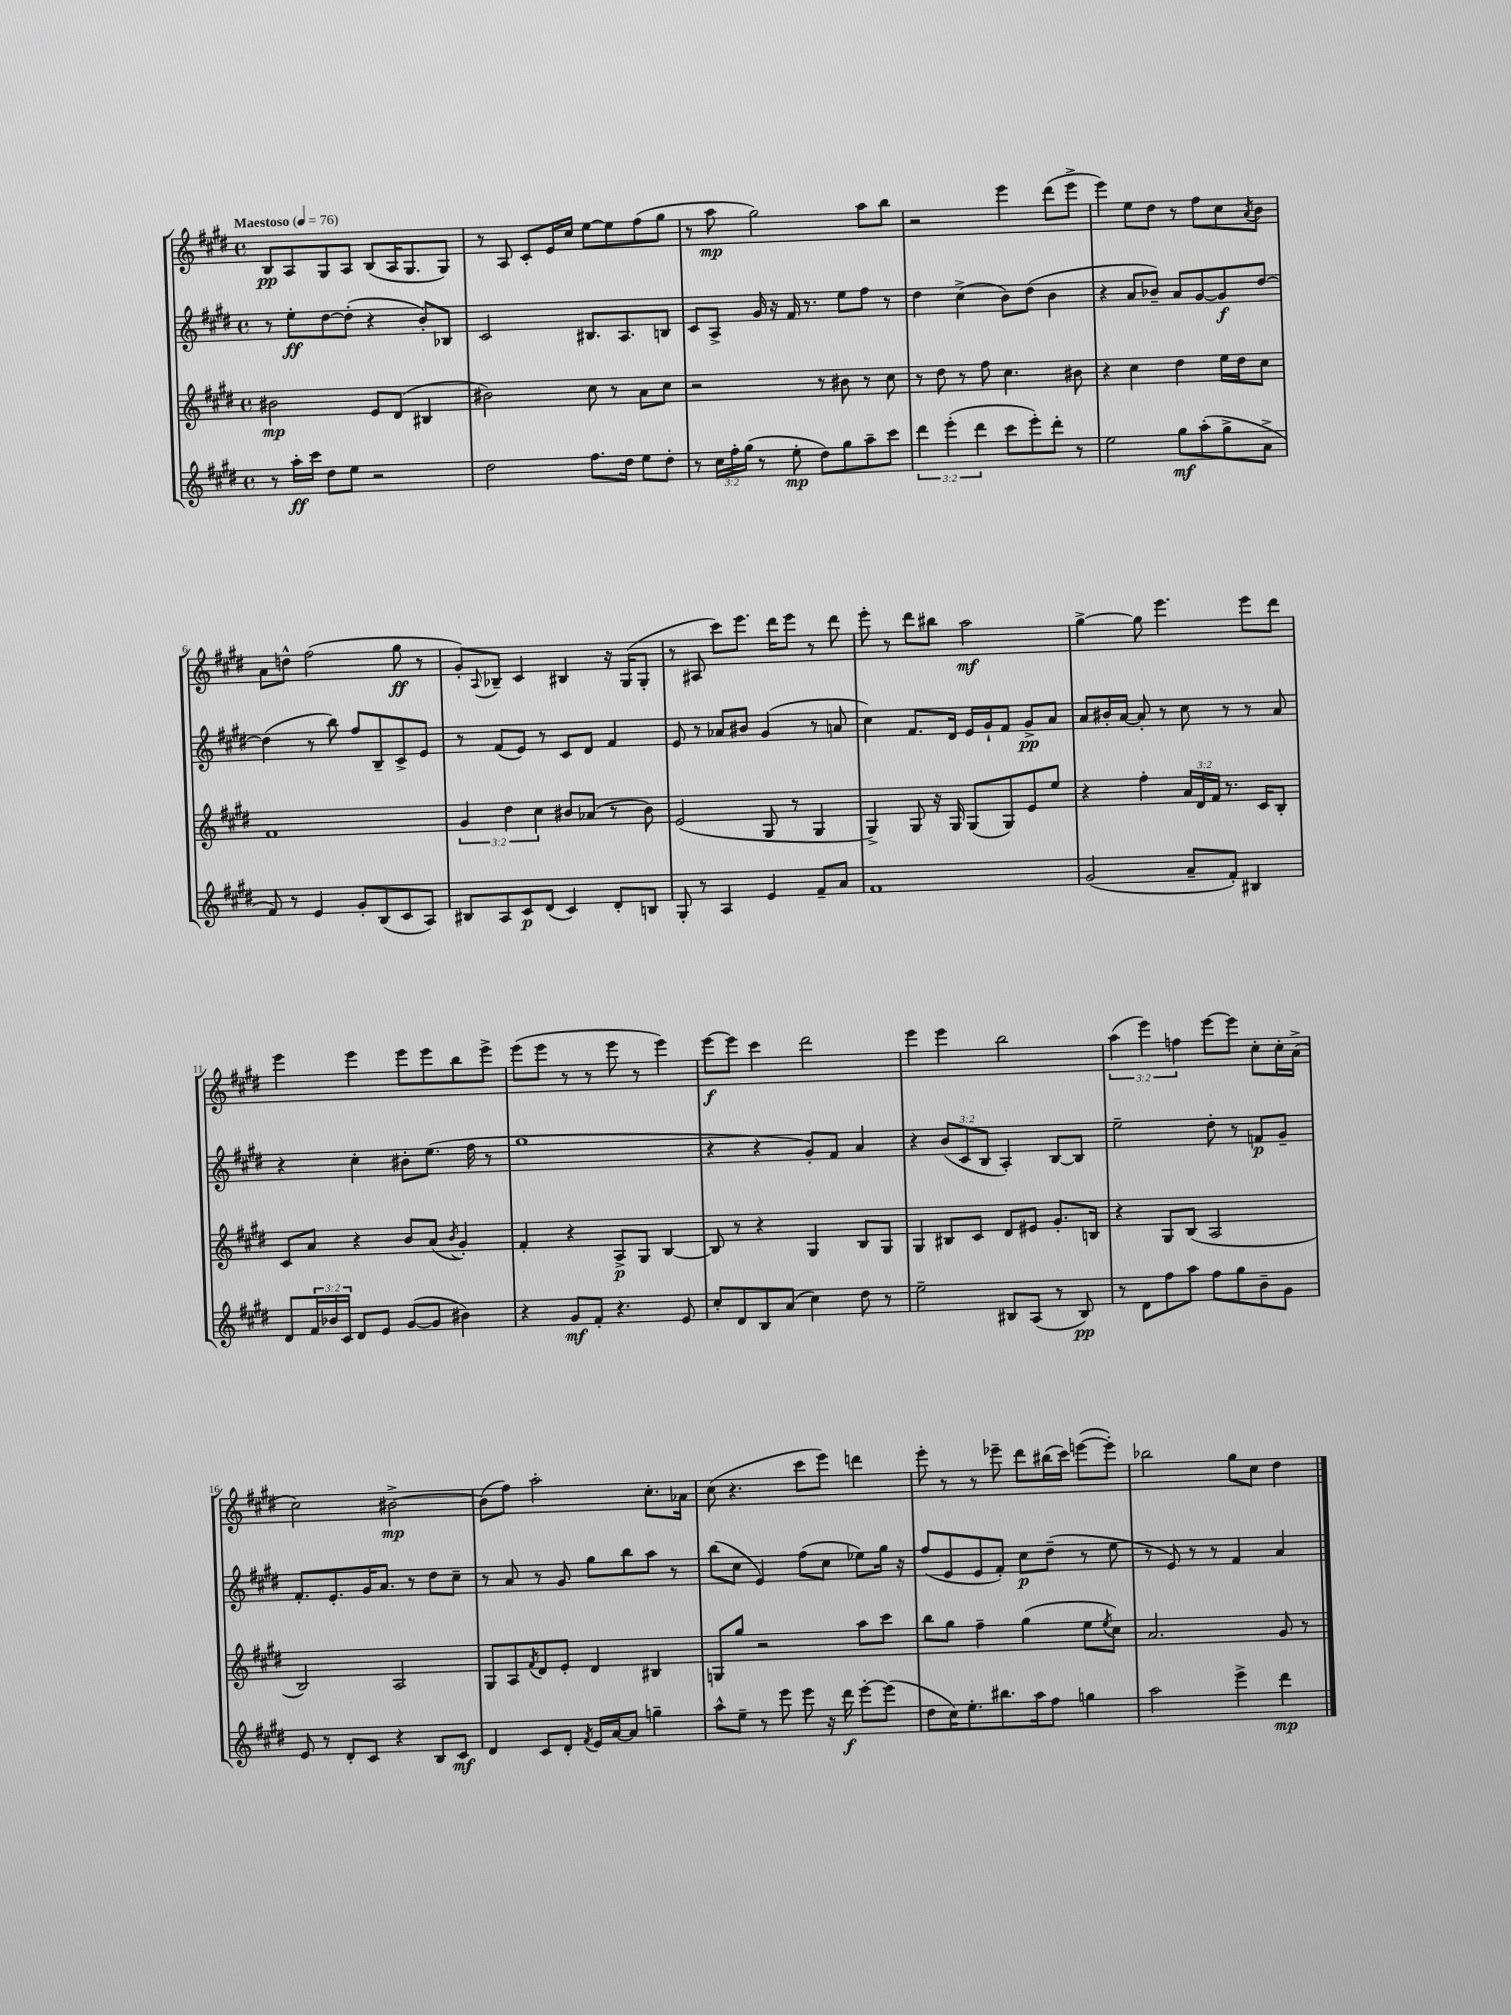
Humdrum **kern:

**kern	**kern	**kern	**kern
*staff4	*staff3	*staff2	*staff1
*clefG2	*clefG2	*clefG2	*clefG2
*k[f#c#g#d#]	*k[f#c#g#d#]	*k[f#c#g#d#]	*k[f#c#g#d#]
*M4/4	*M4/4	*M4/4	*M4/4
*met(c)	*met(c)	*met(c)	*met(c)
*MM76	*MM76	*MM76	*MM76
8r	2b#\	8r	8B/L
16aa'\LL	.	8ee'\L	8A/
16ccc#\JJ	.	.	.
8dd#\L	.	[8dd#\	8G#/
8ee\J	.	(8dd#'\]J	8A/J
2r	8e/L	4r	(8B/L
.	(8d#/J	.	16A/K
.	.	.	8.G#/
.	4B#/	8b'/L)	.
.	.	8B-/J	8G#/J)
=	=	=	=
2dd#\	2b#\)	2c#/	8r
.	.	.	8A/
.	.	.	8c#'/L
.	.	.	16e/L
.	.	.	16cc#/JJ
8.ff#\L	8cc#\	8.B#/L	[8ee\L
.	8r	.	8ee\]
16dd#\Jk	.	8.A/	.
8ee\L	8a\L	.	(8ff#\
8dd#'\J	8cc#\J	8B/J	8gg#\J
=	=	=	=
8r	2r	8c#/L	8r
24cc#\LL	.	8A^/J	8aa\
24ff#'\	.	.	.
(24gg#\JJ	.	.	.
8r	.	16g#/	2gg#\)
.	.	16r	.
8ee'\	.	16f#/	.
.	.	8.r	.
8dd#\L)	8r	.	.
8gg#\	8b#\	8ee\L	.
8aa~\	8r	8ff#\J	8aa\L
8ccc#\J	8cc#\	8r	8bb\J
=	=	=	=
6ddd#\	8r	4dd#\	2r
.	8dd#\	.	.
(6eee'\	.	.	.
.	8r	(4cc#^\	.
6ddd#\	.	.	.
.	8ff#\	.	.
8ccc#\L	4.cc#\	8b\L)	4eee\
8eee'\)	.	(8dd#\J	.
8ddd#'\J	.	4b\	(8ddd#\L
8r	8b#\	.	8eee^\J
=	=	=	=
2ee\	4r	4r	4eee\)
.	4cc#\	8a/L	8ee\L
.	.	8b-~/J)	8dd#\J
8gg#\L	4dd#\	8a/L	8r
(8aa'\	.	[8g#/	8ff#\L
8gg#^\	16ee\LL	8g#/]	8cc#\
.	16dd#\J	.	.
.	.	.	8qa/
8a^\J	8cc#\J	[8dd#/J	8b\J
=	=	=	=
8f#/)	1f#	(4dd#\]	8a\L
8r	.	.	8dd^^\J
4e/	.	8r	(2ff#\
.	.	8bb\)	.
8g#'/L	.	8ff#/L	.
(8B/	.	8B~/	.
8c#/	.	8c#^/	8gg#\
8A/J)	.	8e/J	8r
=	=	=	=
8B#/L	6g#/	8r	8g#'/L)
.	.	.	8qqA/
8A/	.	(8f#/L	8B-~/J
.	6dd#\	.	.
8c#/	.	8e/J)	4c#/
.	6cc#\	.	.
(8d#/J	.	8r	.
4c#/)	8b#/L	8c#/L	4B#/
.	(8a-/J	8d#/J	.
8d#'/L	8r	4f#/	16r
.	.	.	(16G#/LK
8B/J	8b#\)	.	8G#'/J
=	=	=	=
8G#'/	(2e/	8e/	8r
8r	.	8r	8A#/
4A/	.	8a-/L	8ccc#\L)
.	.	8b#/J	8.eee\J
4e/	8G#/	(4g#/	.
.	.	.	16ddd#\LK
.	8r	.	8eee\J
8f#~/L	4G#/	8r	8r
8a/J	.	8a/	8ddd#\
=	=	=	=
1f#	4G#^/)	4cc#\)	8eee'\
.	.	.	8r
.	8G#/	8.f#/L	8ddd#\L
.	16r	.	8bb#\J
.	16G#/	16d#/Jk	.
.	(8G#/L	16e/LL	2aa\
.	.	16g#`/J	.
.	8G#/)	8f#/J	.
.	8e/	8g#^/L	.
.	8ee/J	8a/J	.
=	=	=	=
(2g#/	4r	8a/L	[4gg#^\
.	.	16b#'/L	.
.	.	[16a/JJ	.
.	4ff#'\	8a'/]	8gg#\]
.	.	8r	4.eee\
8a~/L	24a/LL	8cc#\	.
.	24d#/	.	.
.	24f#/JJ	.	.
8f#'/J)	8.r	8r	.
4B#/	.	8r	8eee\L
.	16c#/LK	.	.
.	8B'/J	8a/	8ddd#\J
=	=	=	=
8d#/L	8c#/L	4r	4eee\
24f#/L	8a/J	.	.
24b-/	.	.	.
24c#/JJ	.	.	.
8d#/L	4r	4cc#'\	4eee\
8e/J	.	.	.
([8g#/L	8b/L	8b#'\L	8eee\L
8g#/]J	(8a/J	(8.ee\J	8eee\
.	8qb/	.	.
4b#\)	4g#'/)	.	8bb\
.	.	16ff#\	.
.	.	8r	8eee^\J
=	=	=	=
4r	4f#'/	1gg#	(8eee\L
.	.	.	8eee\J
8g#/L	4r	.	8r
8f#'/J	.	.	8r
4.r	8A^/L	.	8eee\
.	8G#/J	.	8r
.	[4B/	.	4eee\)
8e/	.	.	.
=	=	=	=
8cc#'/L	8B/]	4r	[8eee\L
8d#/	8r	.	8eee\]J
8B/	4r	4r	4ccc#\
(8a/J	.	.	.
4cc#\)	4G#/	8g#'/L)	2ddd#\
.	.	8f#/J	.
8dd#\	8B/L	4a/	.
8r	8G#/J	.	.
=	=	=	=
2ee~\	4G#/	4r	4eee\
.	8B#/L	(12b/L	4eee\
.	.	12c#/	.
.	8c#/J	.	.
.	.	12B/J	.
8B#/L	8d#/L	4A'/)	2bb\
(8A/J	8e#/J	.	.
8r	8.g#'/L	[8B/L	.
8B#/)	.	8B/]J	.
.	16B/Jk	.	.
=	=	=	=
8r	4r	2ee~\	(6aa\
8d#\L	.	.	.
.	.	.	6eee\)
8ff#\	8G#/L	.	.
.	.	.	6ff\
8aa\J	(8B/J	.	.
8ff#\L	2A/	8dd#'\	[8eee\L
8gg#\	.	8r	8eee\]J
8b~\	.	8f/L	8cc#'\L
8g#\J	.	8g#~/J	16cc#'\L
.	.	.	(16a^\JJ
=	=	=	=
8e/	2B/)	8.f#'/L	2cc#\)
8r	.	.	.
.	.	8.e'/	.
8d#'/L	.	.	.
8c#/J	.	16g#/K	.
.	.	8.a/J	.
4r	2A/	.	[2b#^\
.	.	8r	.
8B/L	.	8dd#\L	.
8c#/J	.	8cc#~\J	.
=	=	=	=
4d#/	8G#/L	8r	(8b#\]L
.	8A/	8a/	8ff#\J)
.	8qf#/	.	.
8c#/L	8d#/	8r	2aa'\
8d#'/J	8e'/J	8g#/	.
8qf#/	.	.	.
16e/LL	4d#/	8gg#\L	.
[16a/J	.	.	.
8a/]J	.	8bb\	.
4gg~\	4B#/	8aa\J	8.cc#'\L
.	.	8r	.
.	.	.	16a-\Jk
=	=	=	=
8aa^^\L	8G/L	(8bb\L	(8cc#\
8ee~\J	8gg#/J	8cc#\J	4.r
8r	2r	4e/)	.
8eee\	.	.	.
8eee\	.	(8ff#\L	8ccc#\L
16r	.	8cc#\J	8eee\J)
16ddd#\	.	.	.
[8eee'\L	8aa\L	8ee-\L)	4ddd\
(8eee\]J	8ccc#\J	16gg#\Jk	.
.	.	16r	.
=	=	=	=
8dd#\L	8bb\L	(8ff#/L	8eee'\
16cc#\K)	8gg#\J	8e/	8r
8.ee'\	.	.	.
.	4ff#~\	8e/	8r
8.bb#\	.	8f#'/J)	8eee-~\
.	(4gg#\	8cc#\L	8ddd#\L
16aa\k	.	.	.
8ff#\J	.	(8dd#~\J	(16bb#\L
.	.	.	16ccc#\JJ)
4gg\	8ee\L	8r	([8eee\L
.	8qee/	.	.
.	8cc#\J)	8ee\	8eee'\]J)
=	=	=	=
2aa\	2.a/	8r	2bb-\
.	.	8e/)	.
.	.	8r	.
.	.	8r	.
4eee^\	.	4f#/	8gg#\L
.	.	.	8cc#\J
4ddd#\	8g#/	4a/	4dd#\
.	8r	.	.
==	==	==	==
*-	*-	*-	*-
